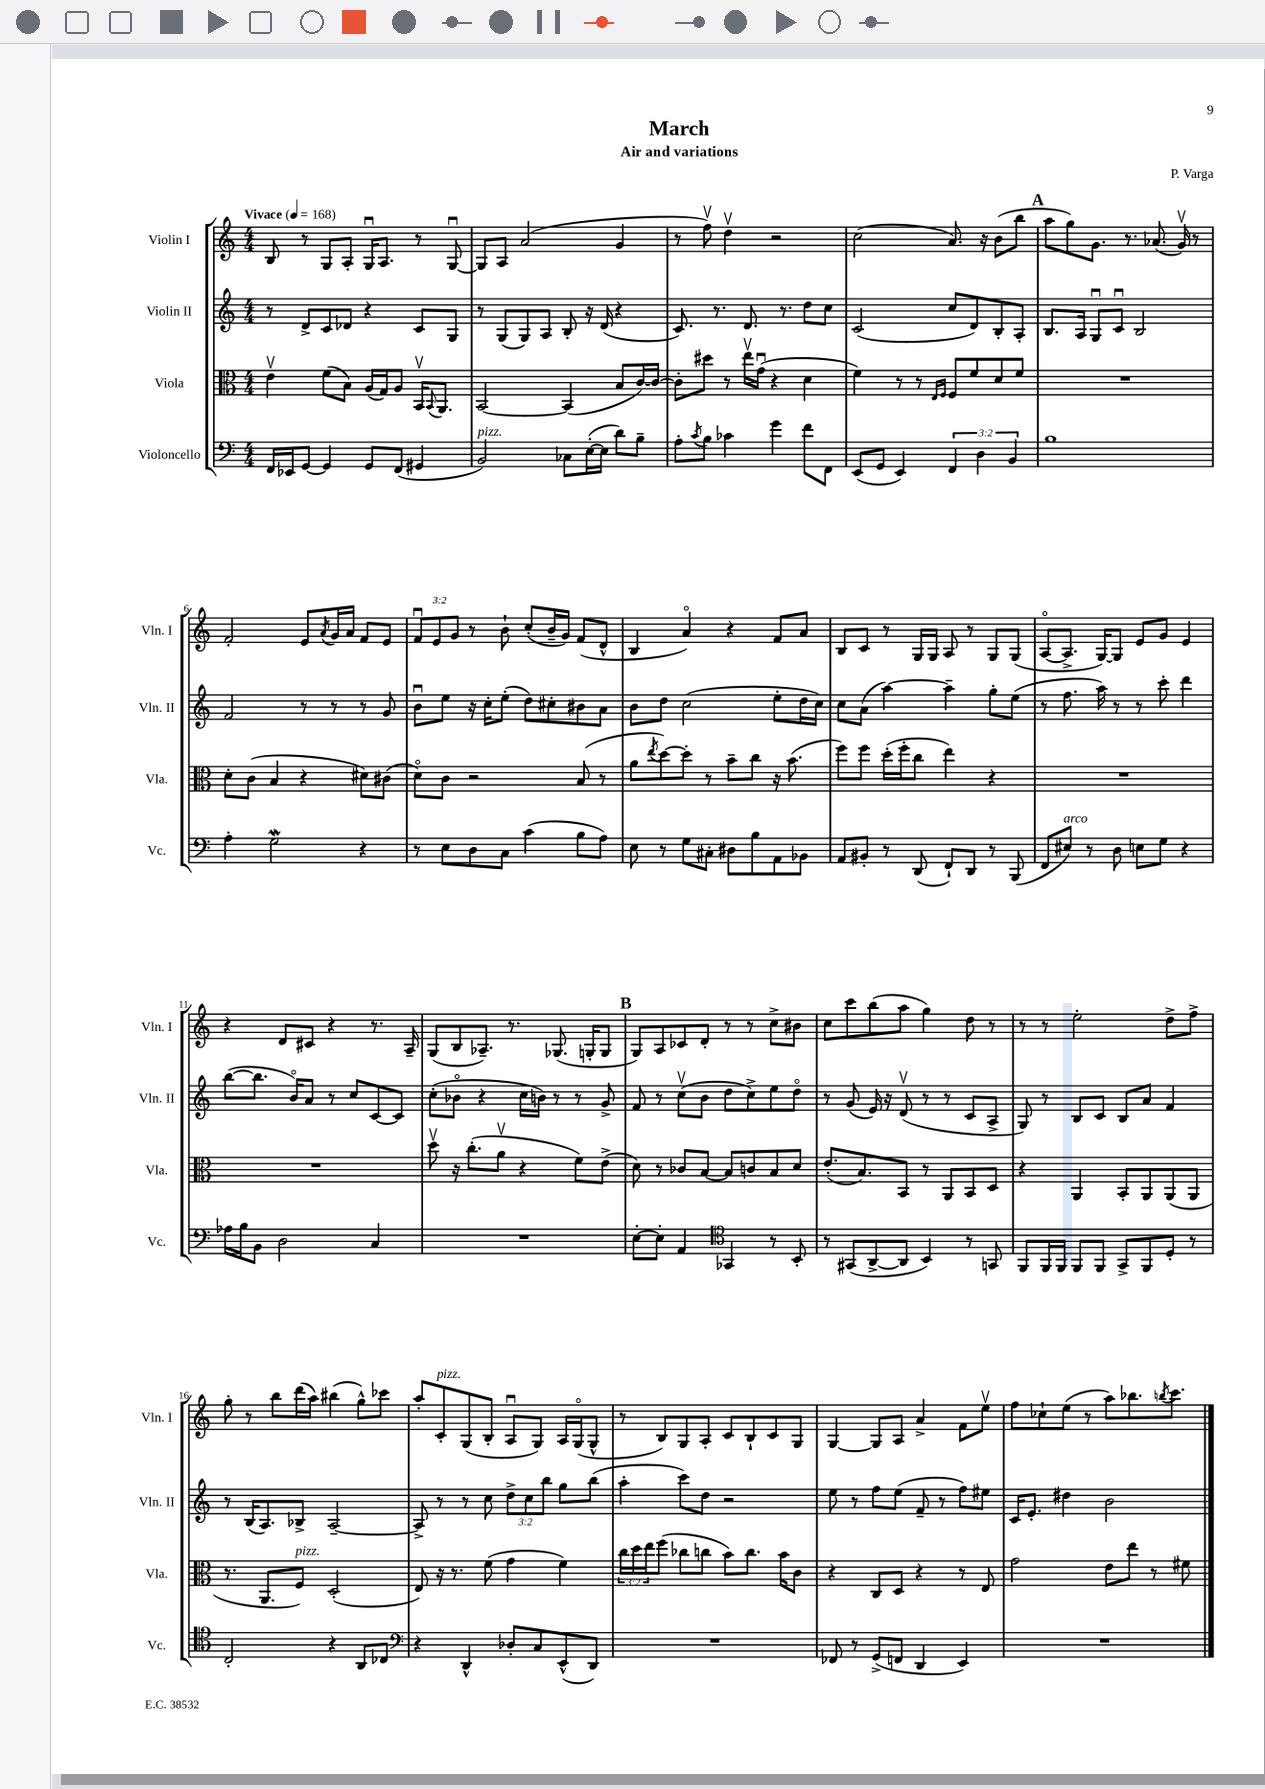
\header { title = "March" composer = "P. Varga" subtitle = "Air and variations" }
<<
\new StaffGroup <<
\new Staff = "s0" \with { instrumentName = "Violin I" shortInstrumentName = "Vln. I" } {
    \clef treble \key c \major \numericTimeSignature \time 4/4 \override Staff.TupletNumber.text = #tuplet-number::calc-fraction-text \tempo "Vivace" 4 = 168
    b8 r8 g8 a8-. g16\downbow a8. r8 g8~\downbow |
    g8 a8 a'2( g'4 |
    r8 f''8\upbow) d''4\upbow r2 |
    c''2( a'8.) r16 b'8( b''8 |
    \mark \markup { \bold "A" } a''8 g''8) g'8. r8. aes'8.( g'16\upbow) r8 |
    f'2-. e'8 \acciaccatura { a'8 } g'16 a'16 f'8 e'8 |
    \tuplet 3/2 { f'8\downbow e'8 g'8 } r8 b'8-! c''8-.( b'16-- g'16) f'8( d'8-^ |
    b4 a'4\flageolet) r4 f'8 a'8 |
    b8 c'8 r8 g16 g16 a8 r8 g8 g8( |
    a8~\flageolet a8.-> g16~) g8 e'8 g'8 e'4 |
    r4 d'8 cis'8 r4 r8. a16-- |
    g8( b8 aes8.--) r8. ges8.( g16-. g8 |
    \mark \markup { \bold "B" } g8) a8 ces'8 d'8-. r8 r8 c''8-> bis'8 |
    c''8 c'''8 b''8( a''8 g''4) d''8 r8 |
    r8 r8 e''2-. d''8-> f''8-> |
    g''8-. r8 b''8 d'''16( a''16) bis''4( g''8-^) ces'''8 |
    a''8-. c'8-.^\markup { \italic "pizz." } g8( b8-. a8\downbow g8) a16 g16\flageolet( g8-^ |
    r8 b8) g8 a8-. c'8 b8-! c'8 g8 |
    g4~ g8 a8 a'4-> f'8 e''8\upbow |
    f''8 ces''8-! e''8( r8 a''8) bes''8. \acciaccatura { b''8 } c'''8. \bar "|." |
}
\new Staff = "s1" \with { instrumentName = "Violin II" shortInstrumentName = "Vln. II" } {
    \clef treble \key c \major \numericTimeSignature \time 4/4 \override Staff.TupletNumber.text = #tuplet-number::calc-fraction-text
    r8 d'8-> c'8 des'8 r4 c'8 g8 |
    r8 g8( g8) a8 b8-. r16 d'16( r4 |
    c'8.) r8. d'8. r8. d''8 c''8 |
    c'2( c''8 d'8) b8-. a8-. |
    \mark \markup { \bold "A" } b8. a16 g8\downbow c'8\downbow b2 |
    f'2 r8 r8 r8 g'8 |
    b'8\downbow e''8 r16 c''16-. e''8-.( d''8) cis''8-. bis'8 a'8 |
    b'8 d''8 c''2( e''8-. d''16 c''16) |
    c''8 a'8( a''4~) a''4-- g''8-. e''8( |
    r8 f''8. a''16) r8 r8 c'''8-. d'''4 |
    b''8~( b''8. b'16\flageolet) a'8 r8 c''8 c'8~ c'8 |
    c''8-.( bes'8\flageolet r4 c''16 b'16) r8 r8 g'8-> |
    \mark \markup { \bold "B" } f'8 r8 c''8\upbow( b'8 d''8 c''8->) e''8 d''8\flageolet |
    r8 g'8( e'16) r16 d'8\upbow( r8 r8 c'8 a8-> |
    g8) r8 b8 c'8 b8 a'8 f'4 |
    r8 b16( a8.) bes8-> a2~-- |
    a8-> r8 r8 c''8 \tuplet 3/2 { d''8-> c''8 b''8 } g''8 b''8( |
    a''4-. c'''8) d''8 r2 |
    e''8 r8 f''8 e''8( f'8-- r8 f''8) eis''8 |
    c'16 e'8.-. dis''4 b'2 \bar "|." |
}
\new Staff = "s2" \with { instrumentName = "Viola" shortInstrumentName = "Vla." } {
    \clef alto \key c \major \numericTimeSignature \time 4/4 \override Staff.TupletNumber.text = #tuplet-number::calc-fraction-text
    e'4\upbow f'8( b8) a16( g16) a8 b,16\upbow \appoggiatura { b,8 } a,8. |
    b,2~ b,4( b8 c'16~) c'16~ |
    c'8-. dis''8 r8 e''16\upbow g'16\downbow( r4 d'4 |
    f'4) r8 r8 \grace { e16 f16 } f8 f'8 d'8 f'8 |
    \mark \markup { \bold "A" } R1 |
    d'8-. c'8( b4 r4 dis'8) cis'8( |
    d'8\flageolet) c'8 r2 b8( r8 |
    a'8 \acciaccatura { e''8 } d''8~) d''8-. r8 b'8-- c''8 r16 b'8.( |
    f''8) f''8 d''16-.( f''16-. c''8 e''4) r4 |
    R1 |
    R1 |
    d''8\upbow r16 c''8.-.( a'8\upbow r4 f'8) e'8->( |
    \mark \markup { \bold "B" } d'8) r8 ces'8 b8~ b8 c'8 b8 d'8 |
    e'8.-.( b8.) b,8 r8 a,8 b,8 d8 |
    r4 a,4 b,8-. a,8 a,8( a,8 |
    r8. a,8. f8^\markup { \italic "pizz." }) d2-.( |
    e8) r16 r8. f'8( g'4 f'4) |
    \tuplet 3/2 { c''16 d''16 e''16 } f''8( ces''8 c''8 b'8) c''8. b'16 c'8 |
    r4 c8 d8 r4 r8 e8 |
    g'2 e'8 e''8 r8 fis'8 \bar "|." |
}
\new Staff = "s3" \with { instrumentName = "Violoncello" shortInstrumentName = "Vc." } {
    \clef bass \key c \major \numericTimeSignature \time 4/4 \override Staff.TupletNumber.text = #tuplet-number::calc-fraction-text
    f,16 ees,16 g,8~ g,4 g,8 f,8( gis,4 |
    b,2^\markup { \italic "pizz." }) ces8 e16~-.( e16 d'8) b8-- |
    a8-. \acciaccatura { c'8 } b8 ces'4 g'4 f'8 f,8 |
    e,8( g,8 e,4) \tuplet 3/2 { f,4 d4 b,4 } |
    \mark \markup { \bold "A" } b1 |
    a4-. g2\mordent r4 |
    r8 e8 d8 c8 c'4( b8 a8) |
    e8 r8 g8 cis8-. dis8 b8 a,8 bes,8 |
    a,8 bis,8-. r8 d,8( f,8-!) d,8 r8 b,,8( |
    f,8 eis8^\markup { \italic "arco" }) r8 d8 e8 g8 r4 |
    aes16 b16 b,8 d2 c4 |
    R1 |
    \mark \markup { \bold "B" } e8~-. e8-. a,4 \clef tenor ges,4 r8 b,8-. |
    r8 gis,8( a,8~-> a,8 b,4) r8 g,8 |
    f,8 f,16 f,16 f,8 f,8 g,8-> f,8 d8-. r8 |
    c2-. r4 a,8 ces8 |
    \clef bass r4 d,4-^ des8-. c8 e,8-^( d,8) |
    R1 |
    fes,8 r8 g,8->( f,8 d,4 e,4) |
    R1 \bar "|." |
}
>>
>>
